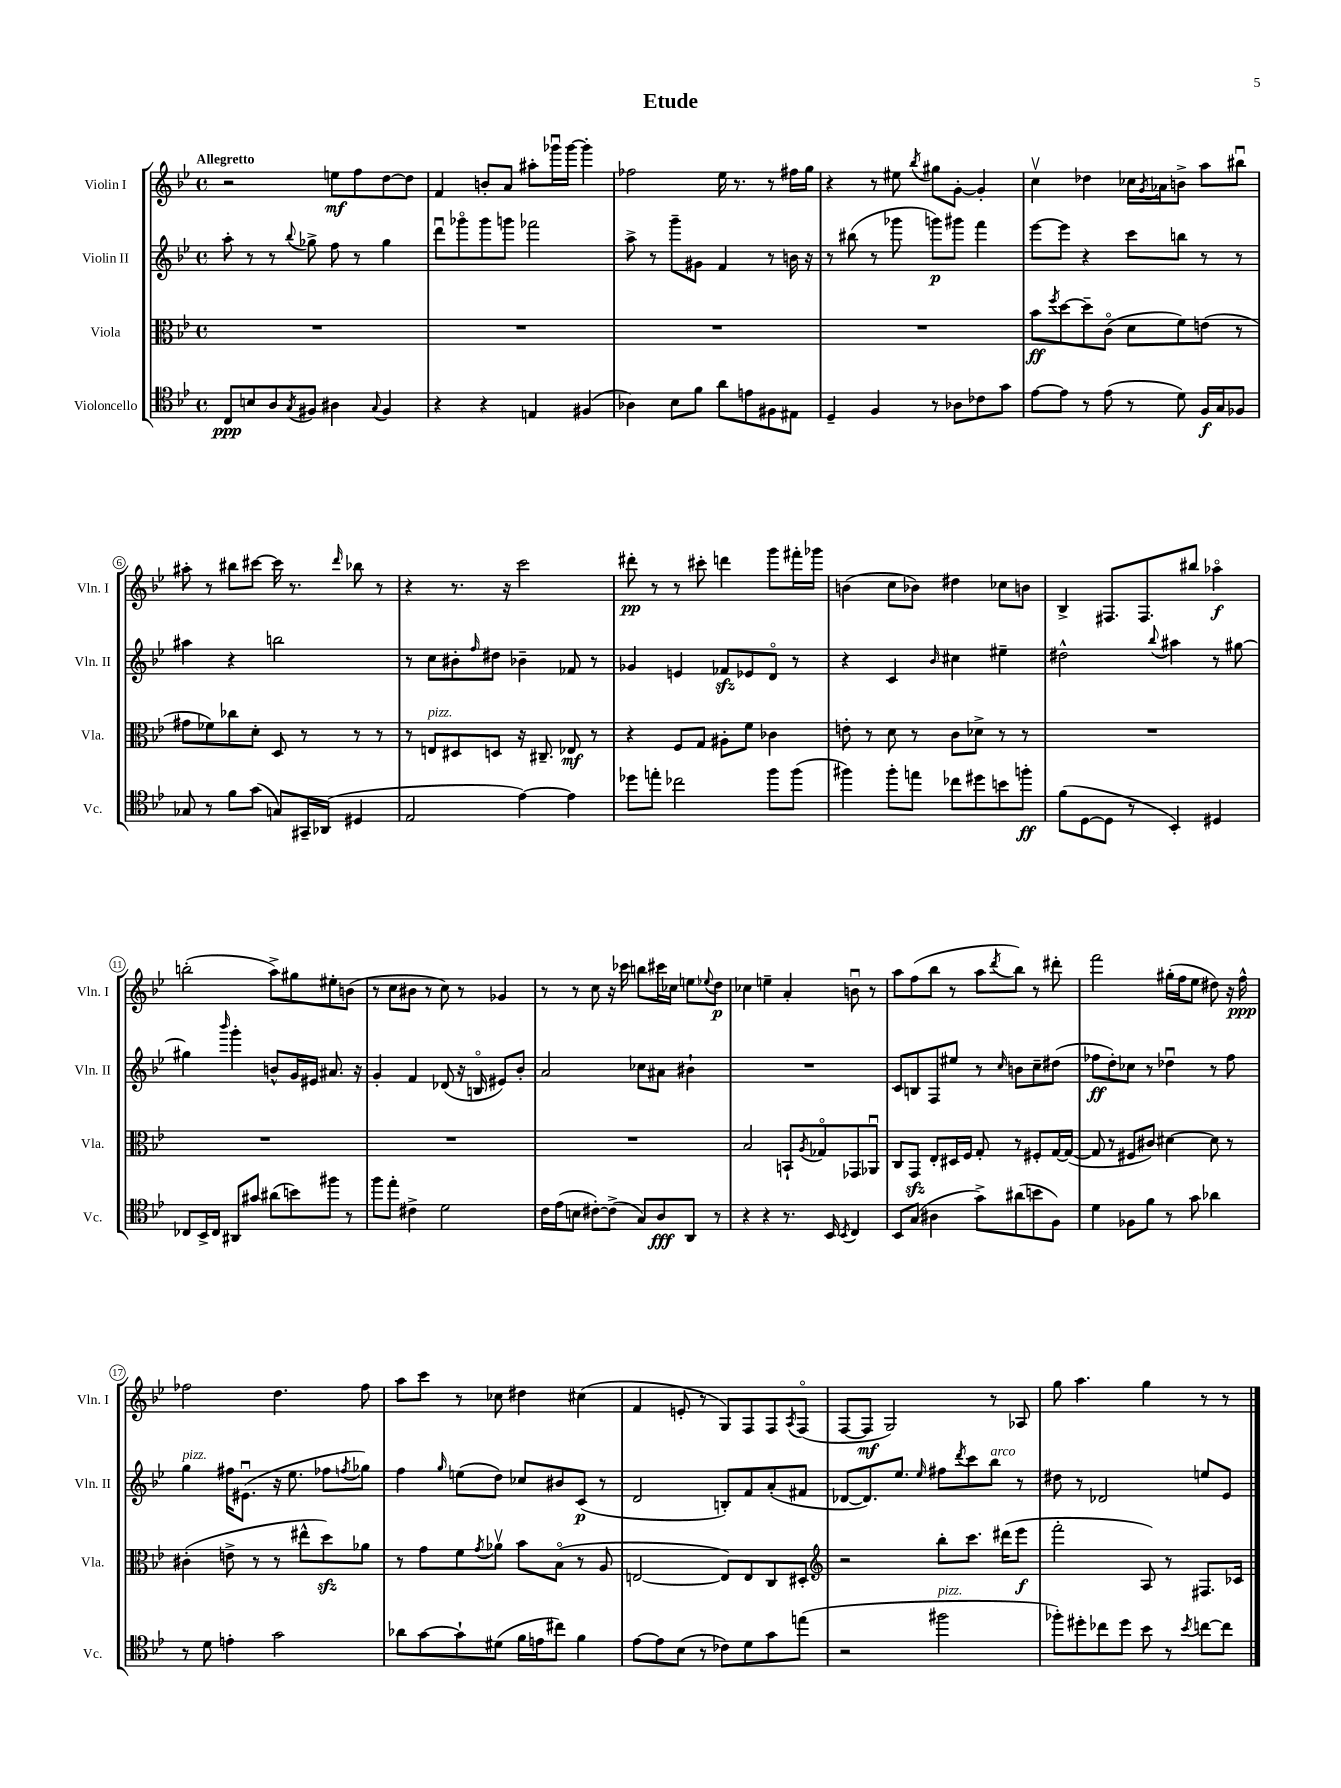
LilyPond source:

\header { title = "Etude" }
<<
\new StaffGroup <<
\new Staff = "s0" \with { instrumentName = "Violin I" shortInstrumentName = "Vln. I" } {
    \clef treble \key bes \major \defaultTimeSignature \time 4/4 \tempo "Allegretto"
    r2 e''8\mf f''8 d''8~ d''8 |
    f'4 b'8-. a'8 ais''8-. ges'''16\downbow ges'''16~ ges'''4-. |
    fes''2 ees''16 r8. r8 fis''16 g''16 |
    r4 r8 eis''8 \acciaccatura { bes''8 } gis''8 g'8~-. g'4-. |
    c''4\upbow des''4 ces''16 \acciaccatura { g'8 } aes'16 b'8-> a''8 bis''8\downbow |
    ais''8-. r8 bis''8 cis'''8~ cis'''16 r8. \grace { d'''16 } bes''8 r8 |
    r4 r8. r16 c'''2 |
    dis'''8-.\pp r8 r8 cis'''8-. d'''4 g'''8 fis'''16-. ges'''16 |
    b'4( c''8 bes'8) dis''4 ces''8 b'8 |
    bes4-> fis8. fis8. bis''8 aes''4\flageolet\f |
    b''2-.( a''8->) gis''8 eis''8-. b'8( |
    r8 c''8 bis'8 r8 c''8) r8 ges'4 |
    r8 r8 c''8 r16 ces'''16 b''8 cis'''16 ces''16 e''8 \appoggiatura { ees''8 } d''8\p |
    ces''4 e''4-- a'4-. b'8\downbow r8 |
    a''8 f''8( bes''8 r8 a''8 \acciaccatura { d'''8 } bes''8) r8 dis'''8-. |
    f'''2 gis''16-.( f''16 ees''8 dis''8) r16 f''16-^\ppp |
    fes''2 d''4. fes''8 |
    a''8 c'''8 r8 ces''8 dis''4 cis''4( |
    f'4 e'8-. r8 g8) f8 f8 \acciaccatura { a8 } f8\flageolet( |
    f8~ f8\mf g2) r8 aes8 |
    g''8 a''4. g''4 r8 r8 \bar "|." |
}
\new Staff = "s1" \with { instrumentName = "Violin II" shortInstrumentName = "Vln. II" } {
    \clef treble \key bes \major \defaultTimeSignature \time 4/4
    a''8-. r8 r8 \appoggiatura { bes''8 } ges''8-> f''8 r8 ges''4 |
    d'''8\downbow ges'''8\flageolet ges'''8 g'''8 fes'''2 |
    a''8-> r8 g'''8-- gis'8 f'4 r8 b'16 r16 |
    r8 bis''8( r8 ges'''8 g'''8\p) gis'''8 f'''4 |
    ees'''8~ ees'''8 r4 c'''8 b''8 r8 r8 |
    ais''4 r4 b''2 |
    r8 c''8 bis'8-. \grace { f''16 } dis''8 bes'4-- fes'8 r8 |
    ges'4 e'4 fes'8\sfz ees'8 d'8\flageolet r8 |
    r4 c'4 \grace { bes'16 } cis''4 eis''4-- |
    dis''2-^ \appoggiatura { bes''8 } ais''4 r8 gis''8~ |
    gis''4 \grace { bes'''16 } g'''4-. b'8-^ g'16 eis'16 ais'8. r16 |
    g'4-. f'4 des'8( r16 b16\flageolet eis'8) bes'8-. |
    a'2 ces''8 ais'8 bis'4-! |
    R1 |
    c'8 b8 f8 eis''8 r8 \grace { c''16 } b'8 c''8-- dis''8( |
    fes''8\ff d''8-.) ces''8 r8 des''4\downbow r8 fes''8 |
    g''4^\markup { \italic "pizz." } fis''16 eis'8.\downbow( r16 ees''8. fes''8 \acciaccatura { f''8 } ges''8) |
    f''4 \grace { g''16 } e''8( d''8) ces''8 bis'8 c'8\p( r8 |
    d'2 b8-.) f'8 a'8-.( fis'8 |
    des'8~ des'8.) ees''8. \grace { ees''16 } fis''8 \acciaccatura { d'''8 } c'''8 bes''8^\markup { \italic "arco" } r8 |
    dis''8 r8 des'2 e''8 ees'8 \bar "|." |
}
\new Staff = "s2" \with { instrumentName = "Viola" shortInstrumentName = "Vla." } {
    \clef alto \key bes \major \defaultTimeSignature \time 4/4
    R1 |
    R1 |
    R1 |
    R1 |
    bes'8\ff \acciaccatura { f''8 } d''8~ d''8-- c'8\flageolet( d'8 f'8) e'8( r8 |
    gis'8 fes'8) ces''8 d'8-. d8 r8 r8 r8 |
    r8 e8^\markup { \italic "pizz." } dis8 d8 r16 cis8.-- ees8\mf r8 |
    r4 f8 g8 ais8-. f'8 ces'4 |
    e'8-. r8 d'8 r8 c'8 des'8-> r8 r8 |
    R1 |
    R1 |
    R1 |
    R1 |
    bes2 b,8-! \acciaccatura { a8 } ges8\flageolet ges,8 aes,8\downbow |
    c8 g,8\sfz ees8-. dis16 f16 g8-. r8 fis8-. g16~ g16~( |
    g8 r8 fis8 cis'8) dis'4~ dis'8 r8 |
    cis'4-.( e'8-> r8 r8 eis''8-^ d''8\sfz) aes'8 |
    r8 g'8 f'8 \acciaccatura { g'8 } aes'8\upbow bes'8 bes8\flageolet( r8 a8 |
    e2~ e8) e8 c8 dis8-. |
    \clef treble r2 bes''8-. c'''8. dis'''16( ees'''8\f |
    f'''2-. a8) r8 fis8. ces'16 \bar "|." |
}
\new Staff = "s3" \with { instrumentName = "Violoncello" shortInstrumentName = "Vc." } {
    \clef tenor \key bes \major \defaultTimeSignature \time 4/4
    c8\ppp b8 a8 \acciaccatura { g8 } fis8 ais4 \appoggiatura { g8 } fis4 |
    r4 r4 e4 fis4( |
    aes4) bes8 f'8 a'8 e'8 fis8 eis8 |
    d4-- f4 r8 aes8 ces'8 g'8 |
    ees'8~ ees'8 r8 ees'8( r8 d'8) f16\f g16 fes8 |
    ges8 r8 f'8 g'8( g8) gis,16-- aes,16( dis4 |
    ees2 ees'4~) ees'4 |
    des''8 e''8-. ces''2 f''8 f''8( |
    fis''4) fis''8-. e''8 ces''8 dis''8 b'8 f''8-.\ff |
    f'8( d8~ d8 r8 bes,4-.) dis4 |
    ces8 bes,16-> ces16 ais,8 gis'8 ais'8( b'8) fis''8 r8 |
    f''8 ees''8-. cis'4-> d'2 |
    c'16 ees'16( b8 cis'8~-.) cis'8->( g8) a8\fff a,8 r8 |
    r4 r4 r8. bes,16 \acciaccatura { bes,8 } c4 |
    bes,8 g8( ais4 g'8->) ais'8( b'8 f8) |
    d'4 fes8 f'8 r8 g'8 aes'4 |
    r8 d'8 e'4-. g'2 |
    aes'8 g'8~ g'8-! dis'8( f'16 e'16 cis''8) f'4 |
    ees'8~ ees'8 bes8( r8 ces'8) d'8 g'8 e''8( |
    r2 fis''2^\markup { \italic "pizz." } |
    fes''8-.) dis''8-. ces''8 dis''8 bes'8 r8 \acciaccatura { bes'8 } c''8~ c''8 \bar "|." |
}
>>
>>
\layout { \context { \Score \override BarNumber.stencil = #(make-stencil-circler 0.1 0.3 ly:text-interface::print) } }
